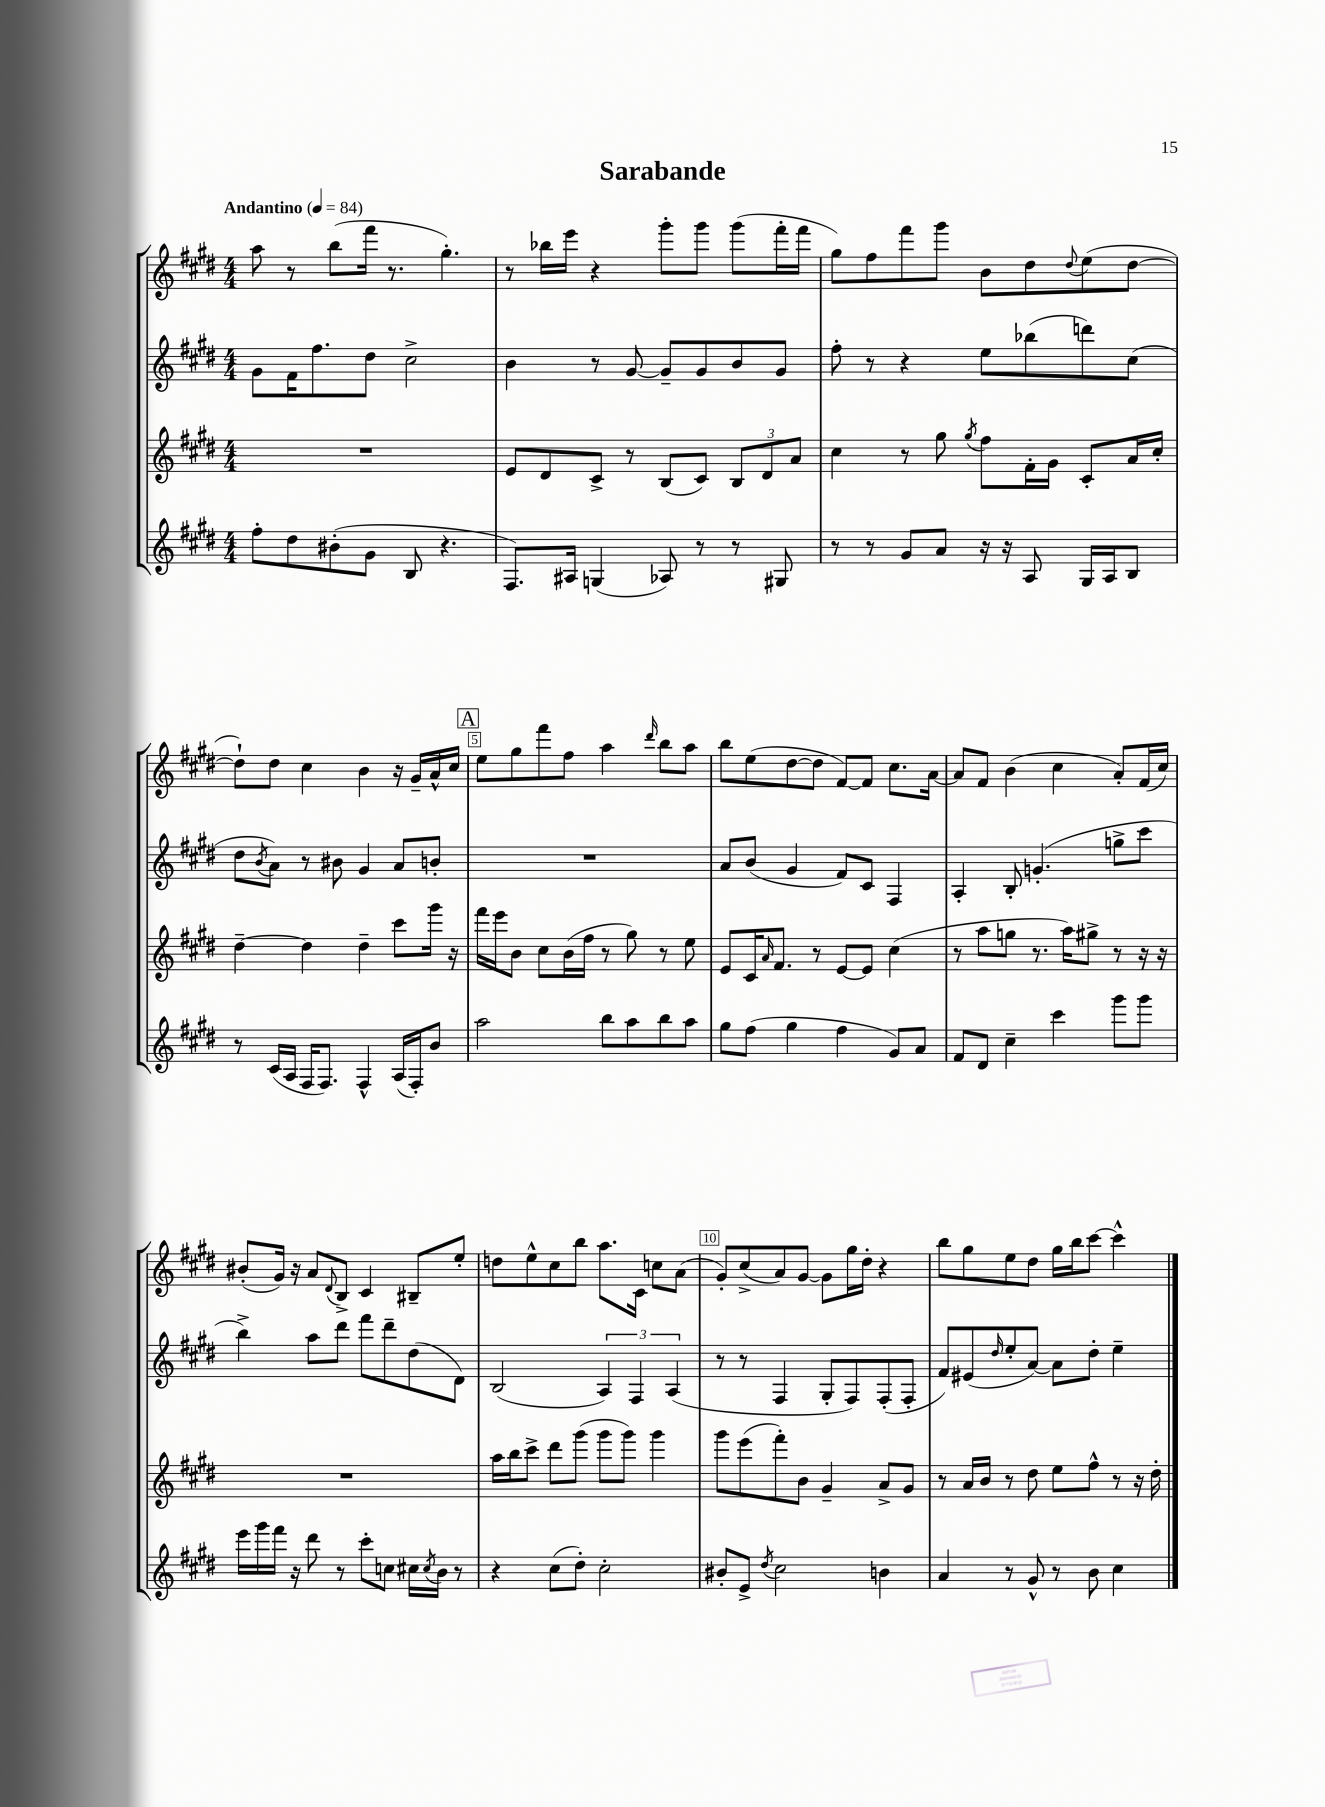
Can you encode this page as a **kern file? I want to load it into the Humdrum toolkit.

**kern	**kern	**kern	**kern
*staff4	*staff3	*staff2	*staff1
*clefG2	*clefG2	*clefG2	*clefG2
*k[f#c#g#d#]	*k[f#c#g#d#]	*k[f#c#g#d#]	*k[f#c#g#d#]
*M4/4	*M4/4	*M4/4	*M4/4
*MM84	*MM84	*MM84	*MM84
8ff#'\L	1r	8g#\L	8aa\
8dd#\	.	16f#\K	8r
.	.	8.ff#\	.
(8b#'\	.	.	(8bb\L
8g#\J	.	8dd#\J	16fff#\Jk
.	.	.	8.r
8B/	.	2cc#^\	.
4.r	.	.	4.gg#'\)
=	=	=	=
8.F#/L)	8e/L	4b\	8r
.	8d#/	.	16bb-\LL
16A#/Jk	.	.	16eee\JJ
(4G/	8c#^/J	8r	4r
.	8r	[8g#/	.
8A-/)	(8B/L	8g#~/]L	8ggg#'\L
8r	8c#/J)	8g#/	8ggg#\J
8r	12B/L	8b/	(8ggg#\L
.	12d#/	.	.
8G#/	.	8g#/J	16fff#'\L
.	12a/J	.	.
.	.	.	16fff#\JJ
=	=	=	=
8r	4cc#\	8ff#'\	8gg#\L)
8r	.	8r	8ff#\
8g#/L	8r	4r	8fff#\
8a/J	8gg#\	.	8ggg#\J
.	8qgg#/	.	.
16r	8ff#\L	8ee\L	8b\L
16r	.	.	.
8A/	16f#'\L	(8bb-\	8dd#\
.	16g#\JJ	.	.
.	.	.	8qqdd#/
16G#/LL	8c#'/L	8ddd\)	(8ee\
16A/J	.	.	.
8B/J	16a/L	(8cc#\J	[8dd#\J
.	16cc#'/JJ	.	.
=	=	=	=
8r	[4dd#~\	8dd#\L	8dd#`\]L)
.	.	8qb/	.
(16c#/LL	.	8a\J)	8dd#\J
16A/JJ	.	.	.
16F#/LK	4dd#\]	8r	4cc#\
8.F#/J)	.	.	.
.	.	8b#\	.
4F#^^/	4dd#~\	4g#/	4b\
(16A/LL	8ccc#\L	8a/L	16r
16F#'/J)	.	.	16g#~/LL
8b/J	16ggg#\Jk	8b'/J	16a^^/
.	16r	.	16cc#/JJ
=	=	=	=
2aa\	16fff#\LL	1r	8ee\L
.	16eee\J	.	.
.	8b\J	.	8gg#\
.	8cc#\L	.	8fff#\
.	(16b\L	.	8ff#\J
.	16ff#\JJ	.	.
8bb\L	8r	.	4aa\
8aa\	8gg#\)	.	.
.	.	.	16qqddd#/
8bb\	8r	.	8bb\L
8aa\J	8ee\	.	8aa\J
=	=	=	=
8gg#\L	8e/L	8a/L	8bb\L
(8ff#\J	16c#/K	(8b/J	(8ee\
.	16qqa/	.	.
.	8.f#/J	.	.
4gg#\	.	4g#/	[8dd#\
.	8r	.	8dd#\]J
4ff#\	[8e/L	8f#/L)	[8f#/L)
.	8e/]J	8c#/J	8f#/]J
8g#/L)	(4cc#\	4F#/	8.cc#\L
8a/J	.	.	.
.	.	.	[16a\Jk
=	=	=	=
8f#/L	8r	4A'/	8a/]L
8d#/J	8aa\L	.	8f#/J
4cc#~\	8gg\J	8B'/	(4b\
.	8.r	(4.g'/	.
4ccc#\	.	.	4cc#\
.	16aa\LK)	.	.
.	8gg#^\J	.	.
8ggg#\L	8r	8gg^\L	8a'/L)
8ggg#\J	16r	8ccc#\J	(16f#/L
.	16r	.	16cc#/JJ)
=	=	=	=
16eee\LL	1r	4bb^\)	(8b#'/L
16ggg#\	.	.	.
16fff#\JJ	.	.	16g#/Jk)
16r	.	.	16r
8ddd#\	.	8aa\L	8a/L
.	.	.	8qqd#/
8r	.	8ddd#\J	8B^/J
8ccc#'\L	.	8fff#\L	4c#/
8cc\J	.	8ddd#~\	.
16cc#\LL	.	(8dd#\	8B#~/L
8qcc#/	.	.	.
16b\JJ	.	.	.
8r	.	8d#\J)	8ee'/J
=	=	=	=
4r	16aa\LL	(2B/	8dd\L
.	16bb\J	.	.
.	8ccc#^\J	.	8ee^^\
(8cc#\L	8ddd#\L	.	8cc#\
8dd#'\J)	(8ggg#\J	.	8bb\J
2cc#'\	8ggg#\L	6A/)	8.aa\L
.	8ggg#\J)	.	.
.	.	6F#/	.
.	.	.	16c#\Jk
.	4ggg#\	.	8cc\L
.	.	(6A/	.
.	.	.	(8a\J
=	=	=	=
8b#'/L	8ggg#\L	8r	8g#'/L)
8e^/J	(8eee\	8r	(8cc#^/
8qdd#/	.	.	.
2cc#\	8fff#'\)	4F#/	8a/)
.	8b\J	.	[8g#/J
.	4g#~/	8G#'/L	8g#\]L
.	.	8F#/)	16gg#\L
.	.	.	16dd#'\JJ
4b\	8a^/L	(8F#'/	4r
.	8g#/J	8F#'/J	.
=	=	=	=
4a/	8r	8f#/L)	8bb\L
.	16a/LL	(8e#/	8gg#\
.	16b/JJ	.	.
.	.	16qqdd#/	.
8r	8r	8ee'/	8ee\
8g#^^/	8dd#\	[8a/J)	8dd#\J
8r	8ee\L	8a\]L	16gg#\LL
.	.	.	16bb\J
8b\	8ff#^^\J	8dd#'\J	[8ccc#\J
4cc#\	8r	4ee~\	4ccc#^^\]
.	16r	.	.
.	16dd#'\	.	.
==	==	==	==
*-	*-	*-	*-
